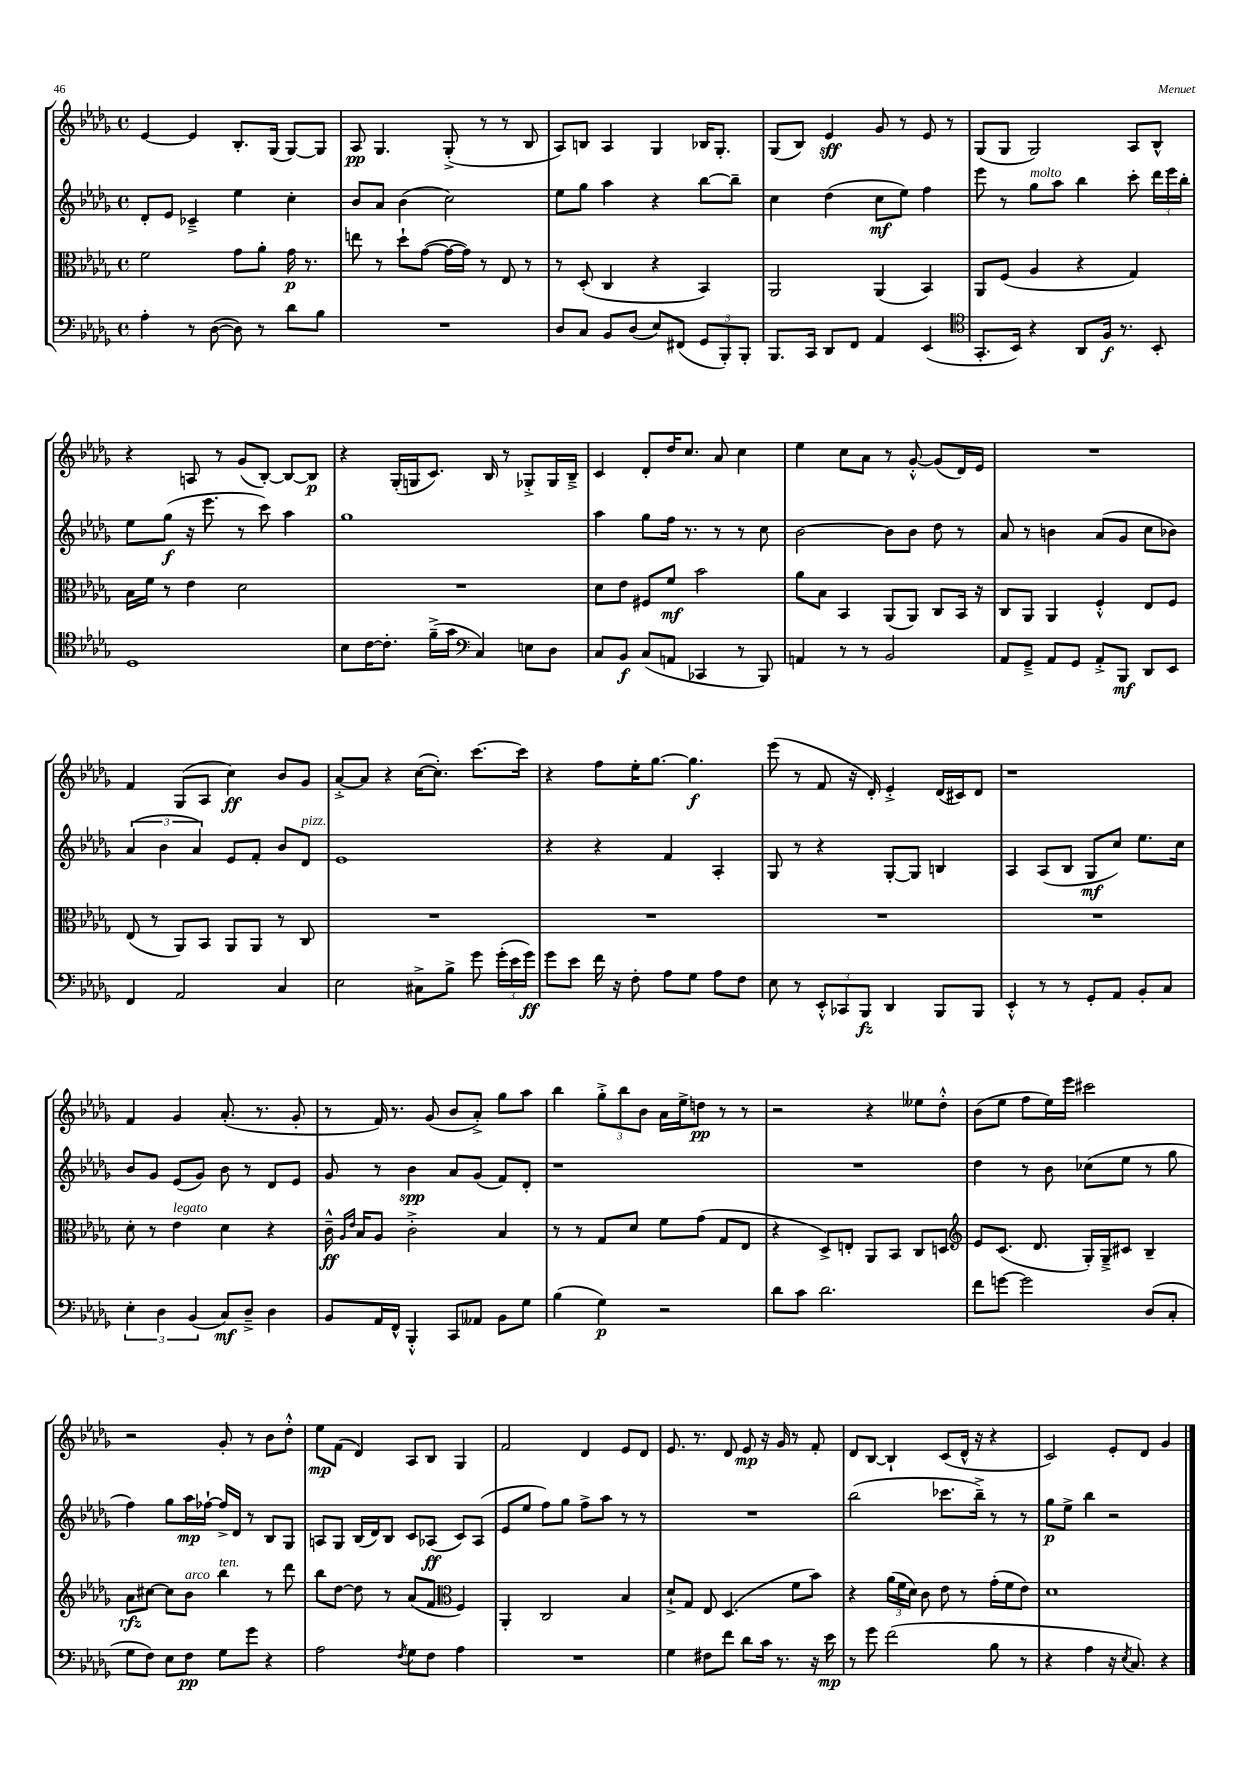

**kern	**dynam	**kern	**dynam	**kern	**dynam	**kern	**dynam
*part4	*part4	*part3	*part3	*part2	*part2	*part1	*part1
*staff4	*staff4	*staff3	*staff3	*staff2	*staff2	*staff1	*staff1
*clefF4	*	*clefC3	*	*clefG2	*	*clefG2	*
*k[b-e-a-d-g-]	*	*k[b-e-a-d-g-]	*	*k[b-e-a-d-g-]	*	*k[b-e-a-d-g-]	*
*M4/4	*	*M4/4	*	*M4/4	*	*M4/4	*
*met(c)	*	*met(c)	*	*met(c)	*	*met(c)	*
=22	=22	=22	=22	=22	=22	=22	=22
4A-'\	.	2f\	.	8d-'/L	.	[4e-/	.
.	.	.	.	8e-/J	.	.	.
8r	.	.	.	4c-X~^/	.	4e-/]	.
([8D-\	.	.	.	.	.	.	.
8D-\])	.	8g-\L	.	4ee-\	.	8.B-'/L	.
8r	.	8a-'\J	.	.	.	.	.
.	.	.	.	.	.	(16G-/Jk	.
8d-\L	.	16g-\	p	4cc'\	.	[8G-/L)	.
.	.	8.r	.	.	.	.	.
8B-\J	.	.	.	.	.	8G-/J]	.
=23	=23	=23	=23	=23	=23	=23	=23
1r	.	8een\	.	8b-/L	.	8A-/	pp
.	.	8r	.	8a-/J	.	4.G-/	.
.	.	8dd-`\L	.	(4b-\	.	.	.
.	.	([8g-\J	.	.	.	.	.
.	.	16g-\LL_	.	2cc\)	.	(8G-'^/	.
.	.	16g-\JJ])	.	.	.	.	.
.	.	8r	.	.	.	8r	.
.	.	8E-/	.	.	.	8r	.
.	.	8r	.	.	.	8B-/	.
=24	=24	=24	=24	=24	=24	=24	=24
8D-/L	.	8r	.	8ee-\L	.	8A-/L)	.
8C/J	.	(8D-'/	.	8gg-\J	.	8Bn/J	.
8BB-/L	.	4C/	.	4aa-\	.	4A-/	.
(8D-/J	.	.	.	.	.	.	.
8E-/L)	.	4r	.	4r	.	4G-/	.
(8FF#X/J	.	.	.	.	.	.	.
12GG-/L	.	4BB-/)	.	[8bb-\L	.	16B-X/KL	.
.	.	.	.	.	.	8.G-'/J	.
12BBB-'/)	.	.	.	.	.	.	.
.	.	.	.	8bb-~\J]	.	.	.
12BBB-'/J	.	.	.	.	.	.	.
=25	=25	=25	=25	=25	=25	=25	=25
8.BBB-/L	.	2AA-/	.	4cc\	.	(8G-/L	.
.	.	.	.	.	.	8B-/J)	.
16CC/Jk	.	.	.	.	.	.	.
8DD-/L	.	.	.	(4dd-\	.	4e-/	sff
8FF/J	.	.	.	.	.	.	.
4AA-/	.	(4AA-/	.	8cc\L	mf	8g-/	.
.	.	.	.	8ee-\J)	.	8r	.
(4EE-/	.	4BB-/)	.	4ff\	.	8e-/	.
.	.	.	.	.	.	8r	.
=26	=26	=26	=26	=26	=26	=26	=26
*clefC4	*	*	*	*	*	*	*
8.GG-'/L	.	8AA-/L	.	8eee-\	.	(8G-/L	.
.	.	(8F/J	.	8r	.	8G-/J	.
16BB-/Jk)	.	.	.	.	.	.	.
!	!	!	!	!LO:TX:a:i:t=molto	!	!	!
4r	.	4A-/	.	8gg-\L	.	2G-/)	.
.	.	.	.	8aa-\J	.	.	.
8AA-/L	.	4r	.	4bb-\	.	.	.
16F/Jk	f	.	.	.	.	.	.
8.r	.	.	.	.	.	.	.
.	.	4G-/)	.	8ccc'\	.	8A-/L	.
8BB-'/	.	.	.	24ddd-\LL	.	8B-^^/J	.
.	.	.	.	24eee-\	.	.	.
.	.	.	.	24bb-'\JJ	.	.	.
!!LO:LB:g=z
=27	=27	=27	=27	=27	=27	=27	=27
1D-	.	16B-\LL	.	8ee-\L	.	4r	.
.	.	16f\JJ	.	.	.	.	.
.	.	8r	.	(8gg-\J	f	.	.
.	.	4e-\	.	16r	.	8An/	.
.	.	.	.	8.eee-\	.	.	.
.	.	.	.	.	.	8r	.
.	.	2d-\	.	8r	.	(8g-/L	.
.	.	.	.	8ccc\)	.	[8B-'/J)	.
.	.	.	.	4aa-\	.	8B-/L_	.
.	.	.	.	.	.	8B-/J]	p
=28	=28	=28	=28	=28	=28	=28	=28
8B-\L	.	1r	.	1gg-	.	4r	.
[16c\K	.	.	.	.	.	.	.
8.c'\J]	.	.	.	.	.	.	.
.	.	.	.	.	.	(16G-'/LL	.
.	.	.	.	.	.	16Gn/J	.
(16f~^\LL	.	.	.	.	.	8.c/J)	.
16g-\JJ	.	.	.	.	.	.	.
*clefF4	*	*	*	*	*	*	*
4C/)	.	.	.	.	.	.	.
.	.	.	.	.	.	16B-/	.
.	.	.	.	.	.	8r	.
8En\L	.	.	.	.	.	8G-X'^/L	.
8D-\J	.	.	.	.	.	16G-/L	.
.	.	.	.	.	.	16B-~^/JJ	.
=29	=29	=29	=29	=29	=29	=29	=29
8C/L	.	8d-\L	.	4aa-\	.	4c/	.
8BB-/J	f	8e-\J	.	.	.	.	.
(8C/L	.	8F#X/L	.	8gg-\L	.	8d-'/L	.
8AAn/J	.	8f/J	mf	16ff\Jk	.	16dd-/K	.
.	.	.	.	8.r	.	8.cc/J	.
4CC-X/	.	2b-\	.	.	.	.	.
.	.	.	.	8r	.	8a-/	.
8r	.	.	.	8r	.	4cc\	.
8BBB-/)	.	.	.	8cc\	.	.	.
=30	=30	=30	=30	=30	=30	=30	=30
4AAn/	.	8a-\L	.	[2b-\	.	4ee-\	.
.	.	8B-\J	.	.	.	.	.
8r	.	4BB-/	.	.	.	8cc\L	.
8r	.	.	.	.	.	8a-\J	.
2BB-/	.	(8AA-/L	.	8b-\L]	.	8r	.
.	.	8AA-/J)	.	8b-\J	.	[8g-'^^/	.
.	.	8C/L	.	8dd-\	.	(8g-/L]	.
.	.	16BB-/Jk	.	8r	.	16d-/L)	.
.	.	16r	.	.	.	16e-/JJ	.
=31	=31	=31	=31	=31	=31	=31	=31
8AA-/L	.	8C/L	.	8a-/	.	1r	.
8GG-~^/J	.	8AA-/J	.	8r	.	.	.
8AA-/L	.	4AA-/	.	4bn\	.	.	.
8GG-/J	.	.	.	.	.	.	.
8AA-'^/L	.	4F'^^/	.	(8a-/L	.	.	.
8BBB-/J	mf	.	.	8g-/J	.	.	.
8DD-/L	.	8E-/L	.	8cc\L	.	.	.
8EE-/J	.	8F/J	.	8b-X\J)	.	.	.
!!LO:LB:g=z
=32	=32	=32	=32	=32	=32	=32	=32
4FF/	.	(8E-/	.	(6a-/	.	4f/	.
.	.	8r	.	.	.	.	.
.	.	.	.	6b-\	.	.	.
2AA-/	.	8AA-/L)	.	.	.	(8G-/L	.
.	.	.	.	6a-/)	.	.	.
.	.	8BB-/J	.	.	.	8A-/J	.
.	.	8AA-/L	.	8e-/L	.	4cc\)	ff
.	.	8AA-/J	.	8f'/J	.	.	.
4C/	.	8r	.	8b-/L	.	8b-/L	.
!	!	!	!	!LO:TX:a:i:t=pizz.	!	!	!
.	.	8C/	.	8d-/J	.	8g-/J	.
=33	=33	=33	=33	=33	=33	=33	=33
2E-\	.	1r	.	1e-	.	[8a-'^/L	.
.	.	.	.	.	.	8a-/J]	.
.	.	.	.	.	.	4r	.
8C#X^\L	.	.	.	.	.	([16cc\KL	.
.	.	.	.	.	.	8.cc'\J])	.
8B-^\J	.	.	.	.	.	.	.
8g-\	.	.	.	.	.	[8.ccc\L	.
(24g-'\LL	.	.	.	.	.	.	.
24e-\	.	.	.	.	.	.	.
.	.	.	.	.	.	16ccc\Jk]	.
24g-\JJ)	ff	.	.	.	.	.	.
=34	=34	=34	=34	=34	=34	=34	=34
8g-\L	.	1r	.	4r	.	4r	.
8e-\J	.	.	.	.	.	.	.
16f\	.	.	.	4r	.	8ff\L	.
16r	.	.	.	.	.	.	.
8F'\	.	.	.	.	.	16ee-'\K	.
.	.	.	.	.	.	[8.gg-\J	.
8A-\L	.	.	.	4f/	.	.	.
8G-\J	.	.	.	.	.	4.gg-\]	f
8A-\L	.	.	.	4A-'/	.	.	.
8F\J	.	.	.	.	.	.	.
=35	=35	=35	=35	=35	=35	=35	=35
8E-\	.	1r	.	8G-/	.	(8eee-\	.
8r	.	.	.	8r	.	8r	.
12EE-'^^/L	.	.	.	4r	.	8f/	.
12CC-X/	.	.	.	.	.	.	.
.	.	.	.	.	.	16r	.
12BBB-/J	fz	.	.	.	.	.	.
.	.	.	.	.	.	16d-'/)	.
4DD-/	.	.	.	[8G-'/L	.	4e-'^/	.
.	.	.	.	8G-/J]	.	.	.
8BBB-/L	.	.	.	4Bn/	.	(16d-/LL	.
.	.	.	.	.	.	16c#X/J)	.
8BBB-/J	.	.	.	.	.	8d-/J	.
=36	=36	=36	=36	=36	=36	=36	=36
4EE-'^^/	.	1r	.	4A-/	.	1r	.
8r	.	.	.	(8A-/L	.	.	.
8r	.	.	.	8B-/J	.	.	.
8GG-'/L	.	.	.	8G-/L	mf	.	.
8AA-/J	.	.	.	8cc/J)	.	.	.
8BB-'/L	.	.	.	8.ee-\L	.	.	.
8C/J	.	.	.	.	.	.	.
.	.	.	.	16cc\Jk	.	.	.
!!LO:LB:g=z
=37	=37	=37	=37	=37	=37	=37	=37
6E-'\	.	8d-'\	.	8b-/L	.	4f/	.
.	.	8r	.	8g-/J	.	.	.
6D-\	.	.	.	.	.	.	.
!	!	!LO:TX:a:i:t=legato	!	!	!	!	!
.	.	4e-\	.	(8e-/L	.	4g-/	.
(6BB-/	.	.	.	.	.	.	.
.	.	.	.	8g-/J)	.	.	.
8C/L)	mf	4d-\	.	8b-\	.	(8.a-'/	.
8D-~^/J	.	.	.	8r	.	.	.
.	.	.	.	.	.	8.r	.
4D-\	.	4r	.	8d-/L	.	.	.
.	.	.	.	8e-/J	.	8g-'/	.
=38	=38	=38	=38	=38	=38	=38	=38
8BB-/L	.	16c~^^\	ff	8g-/	.	8r	.
.	.	16qqA-/LL	.	.	.	.	.
.	.	16qqe-/JJ	.	.	.	.	.
.	.	16B-/KL	.	.	.	.	.
16AA-/L	.	8A-/J	.	8r	.	16f/)	.
16FF^^/JJ	.	.	.	.	.	8.r	.
4BBB-'^^/	.	2c'^\	.	4b-\	spp	.	.
.	.	.	.	.	.	(8g-/	.
8CC/L	.	.	.	8a-/L	.	8b-/L	.
8AA--X/J	.	.	.	(8g-/J	.	8a-'^/J)	.
8BB-\L	.	4B-/	.	8f/L)	.	8gg-\L	.
8G-\J	.	.	.	8d-'/J	.	8aa-\J	.
=39	=39	=39	=39	=39	=39	=39	=39
(4B-\	.	8r	.	1r	.	4bb-\	.
.	.	8r	.	.	.	.	.
4G-\)	p	8G-/L	.	.	.	12gg-'^\L	.
.	.	.	.	.	.	12bb-\	.
.	.	8d-/J	.	.	.	.	.
.	.	.	.	.	.	12b-\J	.
2r	.	8f\L	.	.	.	16a-\LL	.
.	.	.	.	.	.	16ee-^\J	.
.	.	(8g-\J	.	.	.	8ddn\J	pp
.	.	8G-/L	.	.	.	8r	.
.	.	8E-/J	.	.	.	8r	.
=40	=40	=40	=40	=40	=40	=40	=40
8d-\L	.	4r	.	1r	.	2r	.
8c\J	.	.	.	.	.	.	.
2.d-\	.	8D-^/L)	.	.	.	.	.
.	.	8En'/J	.	.	.	.	.
.	.	8AA-/L	.	.	.	4r	.
.	.	8BB-/J	.	.	.	.	.
.	.	8C/L	.	.	.	8ee--X\L	.
.	.	8Dn/J	.	.	.	8dd-'^^\J	.
=41	=41	=41	=41	=41	=41	=41	=41
*	*	*clefG2	*	*	*	*	*
8f\L	.	8e-/L	.	4dd-\	.	(8b-\L	.
[8gn\J	.	(8.c/J	.	.	.	8ee-\J	.
2g\]	.	.	.	8r	.	8ff\L	.
.	.	8.d-/	.	.	.	.	.
.	.	.	.	8b-\	.	16ee-\L)	.
.	.	.	.	.	.	16eee-\JJ	.
.	.	16G-'/LL)	.	(8cc-X\L	.	2ccc#X\	.
.	.	16G-~^/J	.	.	.	.	.
.	.	8c#X/J	.	8ee-\J	.	.	.
(8D-/L	.	4B-~/	.	8r	.	.	.
8C'/J	.	.	.	8gg-\	.	.	.
!!LO:LB:g=z
=42	=42	=42	=42	=42	=42	=42	=42
8G-\L	.	8a-\L	rfz	4ff\)	.	2r	.
8F\J)	.	[8cc#X\J	.	.	.	.	.
8E-\L	.	8cc#\L]	.	8gg-\L	.	.	.
!	!	!LO:TX:a:i:t=arco	!	!	!	!	!
8F\J	pp	8b-\J	.	16aa-\L	mp	.	.
.	.	.	.	[16ff-X`\JJ	.	.	.
!	!	!LO:TX:a:i:t=ten.	!	!	!	!	!
8G-\L	.	4bb-\	.	16ff-^/LL]	.	8g-'/	.
.	.	.	.	16d-/JJ	.	.	.
8g-\J	.	.	.	8r	.	8r	.
4r	.	8r	.	8B-/L	.	8b-\L	.
.	.	8ddd-\	.	8G-/J	.	8dd-'^^\J	.
=43	=43	=43	=43	=43	=43	=43	=43
2A-\	.	8bb-\L	.	8An/L	.	8ee-\L	mp
.	.	[8dd-\J	.	8G-/J	.	(8f\J	.
.	.	8dd-\]	.	(16B-/LL	.	4d-/)	.
.	.	.	.	16d-/J)	.	.	.
.	.	8r	.	8B-/J	.	.	.
8qF/	.	.	.	.	.	.	.
8G-\L	.	(8a-/L	.	8c/L	.	8A-/L	.
8F\J	.	8f/J	.	(8A-X/J	ff	8B-/J	.
*	*	*clefC3	*	*	*	*	*
4A-\	.	4F/)	.	8c/L)	.	4G-/	.
.	.	.	.	(8A-/J	.	.	.
=44	=44	=44	=44	=44	=44	=44	=44
1r	.	4AA-'/	.	8e-/L	.	2f/	.
.	.	.	.	8ee-/J	.	.	.
.	.	2C/	.	8ff\L)	.	.	.
.	.	.	.	8gg-\J	.	.	.
.	.	.	.	8ff^\L	.	4d-/	.
.	.	.	.	8aa-\J	.	.	.
.	.	4B-/	.	8r	.	8e-/L	.
.	.	.	.	8r	.	8d-/J	.
=45	=45	=45	=45	=45	=45	=45	=45
4G-\	.	8d-`^/L	.	1r	.	8.e-/	.
.	.	8G-/J	.	.	.	.	.
.	.	.	.	.	.	8.r	.
8F#X\L	.	8E-/	.	.	.	.	.
8f\J	.	(4.D-/	.	.	.	8d-/	.
8d-\L	.	.	.	.	.	8e-/	mp
16c\Jk	.	.	.	.	.	16r	.
8.r	.	.	.	.	.	16g-/	.
.	.	8f\L	.	.	.	8r	.
16r	.	8b-\J)	.	.	.	8f'/	.
16e-\	mp	.	.	.	.	.	.
=46	=46	=46	=46	=46	=46	=46	=46
8r	.	4r	.	(2bb-\	.	8d-/L	.
8g-\	.	.	.	.	.	[8B-/J	.
(2f\	.	(24a-\LL	.	.	.	4B-`/]	.
.	.	24f\	.	.	.	.	.
.	.	24d-\JJ)	.	.	.	.	.
.	.	8c\	.	.	.	.	.
.	.	8e-\	.	8.ccc-X\L	.	(8c/L	.
.	.	8r	.	.	.	16d-^^/Jk	.
.	.	.	.	16bb-~^\Jk)	.	16r	.
8B-\	.	(16g-'\LL	.	8r	.	4r	.
.	.	16f\J	.	.	.	.	.
8r	.	8e-\J)	.	8r	.	.	.
=47	=47	=47	=47	=47	=47	=47	=47
4r	.	1d-	.	8gg-\L	p	2c/)	.
.	.	.	.	8ee-^\J	.	.	.
4A-\	.	.	.	4bb-\	.	.	.
16r	.	.	.	2r	.	8e-'/L	.
8qE-/	.	.	.	.	.	.	.
8.C/)	.	.	.	.	.	.	.
.	.	.	.	.	.	8d-/J	.
4r	.	.	.	.	.	4g-/	.
==	==	==	==	==	==	==	==
*-	*-	*-	*-	*-	*-	*-	*-
